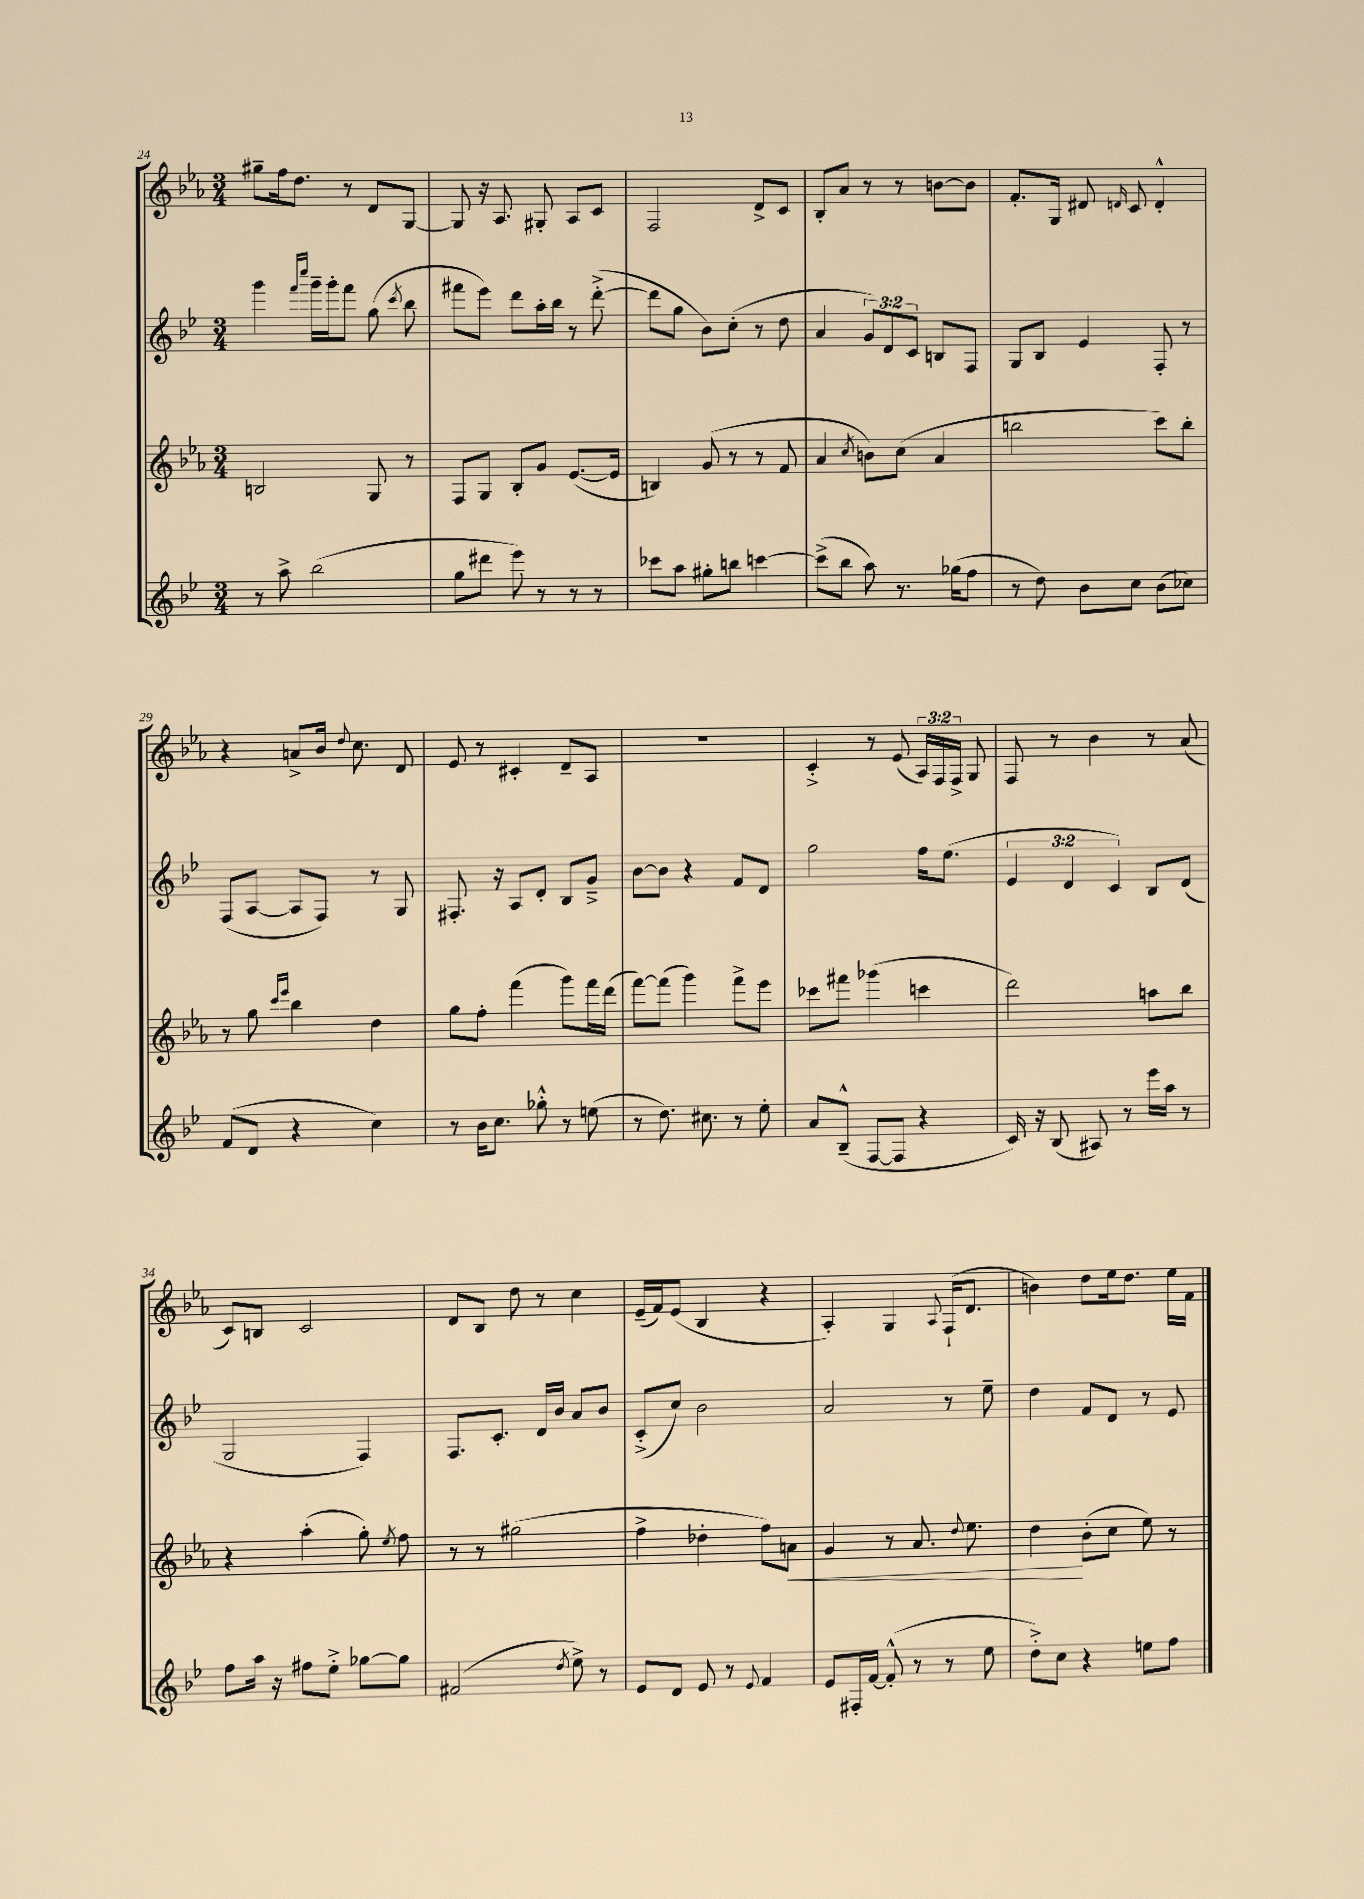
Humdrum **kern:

**kern	**kern	**dynam	**kern	**kern
*part4	*part3	*part3	*part2	*part1
*staff4	*staff3	*staff3	*staff2	*staff1
*clefG2	*clefG2	*	*clefG2	*clefG2
*k[b-e-]	*k[b-e-a-]	*	*k[b-e-]	*k[b-e-a-]
*M3/4	*M3/4	*	*M3/4	*M3/4
=24	=24	=24	=24	=24
8r	2Bn/	.	4ggg\	8gg#X~\L
8aa^\	.	.	.	16ff\k
.	.	.	.	8.dd\J
.	.	.	16qqfff/LL	.
.	.	.	16qqcccc/JJ	.
(2bb-\	.	.	16ggg~\LL	.
.	.	.	16ggg'\J	.
.	.	.	8fff\J	8r
.	8G/	.	(8gg\	8d/L
.	.	.	8qccc/	.
.	8r	.	8bb-\	[8G/J
=25	=25	=25	=25	=25
8gg\L	8F/L	.	8fff#X\L	8G/]
8ddd#X\J	8G/J	.	8eee-\J)	16r
.	.	.	.	8.A-/
8eee-\)	8B-'/L	.	8ddd\L	.
8r	8g/J	.	16aa'\L	8G#X'/
.	.	.	16bb-\JJ	.
8r	([8.e-/L	.	8r	8A-/L
8r	.	.	([8ddd'^\	8c/J
.	16e-/Jk]	.	.	.
=26	=26	=26	=26	=26
8ccc-X\L	4Bn/)	.	8ddd\L]	2F/
8aa\J	.	.	8gg\J	.
8gg#X'\L	(8g/	.	8b-\L)	.
8bbn\J	8r	.	(8cc'\J	.
[4cccn\	8r	.	8r	8d^/L
.	8f/	.	8dd\	8c/J
=27	=27	=27	=27	=27
(8ccc^\L]	4a-/	.	4a/	8B-'/L
8bb-\J	.	.	.	8a-/J
.	8qcc/	.	.	.
8aa\)	8bn\L)	.	12g/L)	8r
.	.	.	12d/	.
8.r	(8cc\J	.	.	8r
.	.	.	12c/J	.
.	4a-/	.	8Bn/L	[8bn\L
(16gg-X\KL	.	.	.	.
8ff\J	.	.	8F/J	8b\J]
=28	=28	=28	=28	=28
8r	2bbn\	.	8G/L	8.f'/L
8dd\)	.	.	8B-/J	.
.	.	.	.	16G/Jk
8b-\L	.	.	4e-/	8d#X/
.	.	.	.	16qqdn/
8cc\J	.	.	.	8c/
(8b-\L	8ccc\L)	.	8F'/	4d'^^/
8cc-X\J)	8bb'\J	.	8r	.
!!LO:LB:g=z
=29	=29	=29	=29	=29
(8f/L	8r	.	(8F/L	4r
8d/J	8gg\	.	[8A/J	.
.	16qqccc/LL	.	.	.
.	16qqeee-/JJ	.	.	.
4r	4bb-\	.	8A/L]	8an^/L
.	.	.	8F/J)	16b-/Jk
.	.	.	.	8qqdd/
.	.	.	.	8.cc\
4cc\)	4dd\	.	8r	.
.	.	.	8G/	8d/
=30	=30	=30	=30	=30
8r	8gg\L	.	8.F#X'/	8e-/
16b-\KL	8ff'\J	.	.	8r
8.cc\J	.	.	16r	.
.	(4fff\	.	8A/L	4c#X'/
8gg-X'^^\	.	.	8d'/J	.
8r	8ggg\L)	.	8B-/L	8d~/L
(8een\	16fff\L	.	8g~^/J	8A-/J
.	(16ddd\JJ	.	.	.
=31	=31	=31	=31	=31
8r	[8fff\L)	.	[8b-\L	2.r
8.dd\)	(8fff\J]	.	8b-\J]	.
.	4ggg\)	.	4r	.
8.cc#X\	.	.	.	.
8r	8fff^\L	.	8f/L	.
8ee-'\	8eee-\J	.	8d/J	.
=32	=32	=32	=32	=32
8a/L	8ccc-X\L	.	2gg\	4c'^/
(8B-~^^/J	8fff#X\J	.	.	.
[8F/L	(4ggg-X\	.	.	8r
8F/J]	.	.	.	(8e-/
4r	4cccn\	.	16ff\KL	24A-/LL)
.	.	.	.	24F/
.	.	.	(8.ee-\J	.
.	.	.	.	24F^/JJ
.	.	.	.	8G/
=33	=33	=33	=33	=33
16c/)	2ddd\)	.	6e-/	8F/
16r	.	.	.	.
(8B-/	.	.	.	8r
.	.	.	6d/	.
8A#X/)	.	.	.	4b-\
.	.	.	6c/)	.
8r	.	.	.	.
16eee-\LL	8aan\L	.	8B-/L	8r
16aa\JJ	.	.	.	.
8r	8bb-\J	.	(8d/J	(8a-/
!!LO:LB:g=z
=34	=34	=34	=34	=34
8ff\L	4r	.	2G/	8c/L)
16aa\Jk	.	.	.	8Bn/J
16r	.	.	.	.
8ff#X\L	(4aa-'\	.	.	2c/
8ee-'^\J	.	.	.	.
[8gg-X\L	8gg'\)	.	4F/)	.
.	8qee-/	.	.	.
8gg-\J]	8ff\	.	.	.
=35	=35	=35	=35	=35
(2f#X/	8r	.	8.F/L	8d/L
.	8r	.	.	8B-/J
.	.	.	8.c'/J	.
.	(2gg#X\	.	.	8dd\
.	.	.	16d/LL	8r
.	.	.	16b-/JJ	.
8qdd/	.	.	.	.
8ee-^\)	.	.	8a/L	4cc\
8r	.	.	8b-/J	.
=36	=36	=36	=36	=36
8e-/L	4ff^\	.	(8c'^/L	(16e-~/LL
.	.	.	.	16f/J)
8d/J	.	.	8cc/J)	(8e-/J
8e-/	4dd-X'\	.	2b-\	4B-/
8r	.	.	.	.
8qqe-/	.	.	.	.
4f/	8ff\L)	.	.	4r
!	!	!LO:HP:b	!	!
.	8an\J	<	.	.
=37	=37	=37	=37	=37
8e-/L	4g/	.	2a/	4A-'/)
16F#X'/L	.	.	.	.
[16f/JJ	.	.	.	.
(8f'^^/]	8r	.	.	4G/
8r	8.a-/	.	.	.
.	.	.	.	8qqA-/
8r	.	.	8r	(16F`/KL
.	8qqdd/	.	.	.
.	8.ee-\	.	.	8.d/J
8ee-\	.	.	8ee-~\	.
=38	=38	=38	=38	=38
8dd'^\L)	4dd\	.	4dd\	4bn\)
8cc\J	.	.	.	.
4r	(8b-'\L	[	8f/L	8dd\L
.	8cc\J	.	8d/J	16ee-\k
.	.	.	.	8.dd\J
8een\L	8ee-\)	.	8r	.
8ff\J	8r	.	8e-/	16ee-\LL
.	.	.	.	16f\JJ
==	==	==	==	==
*-	*-	*-	*-	*-
